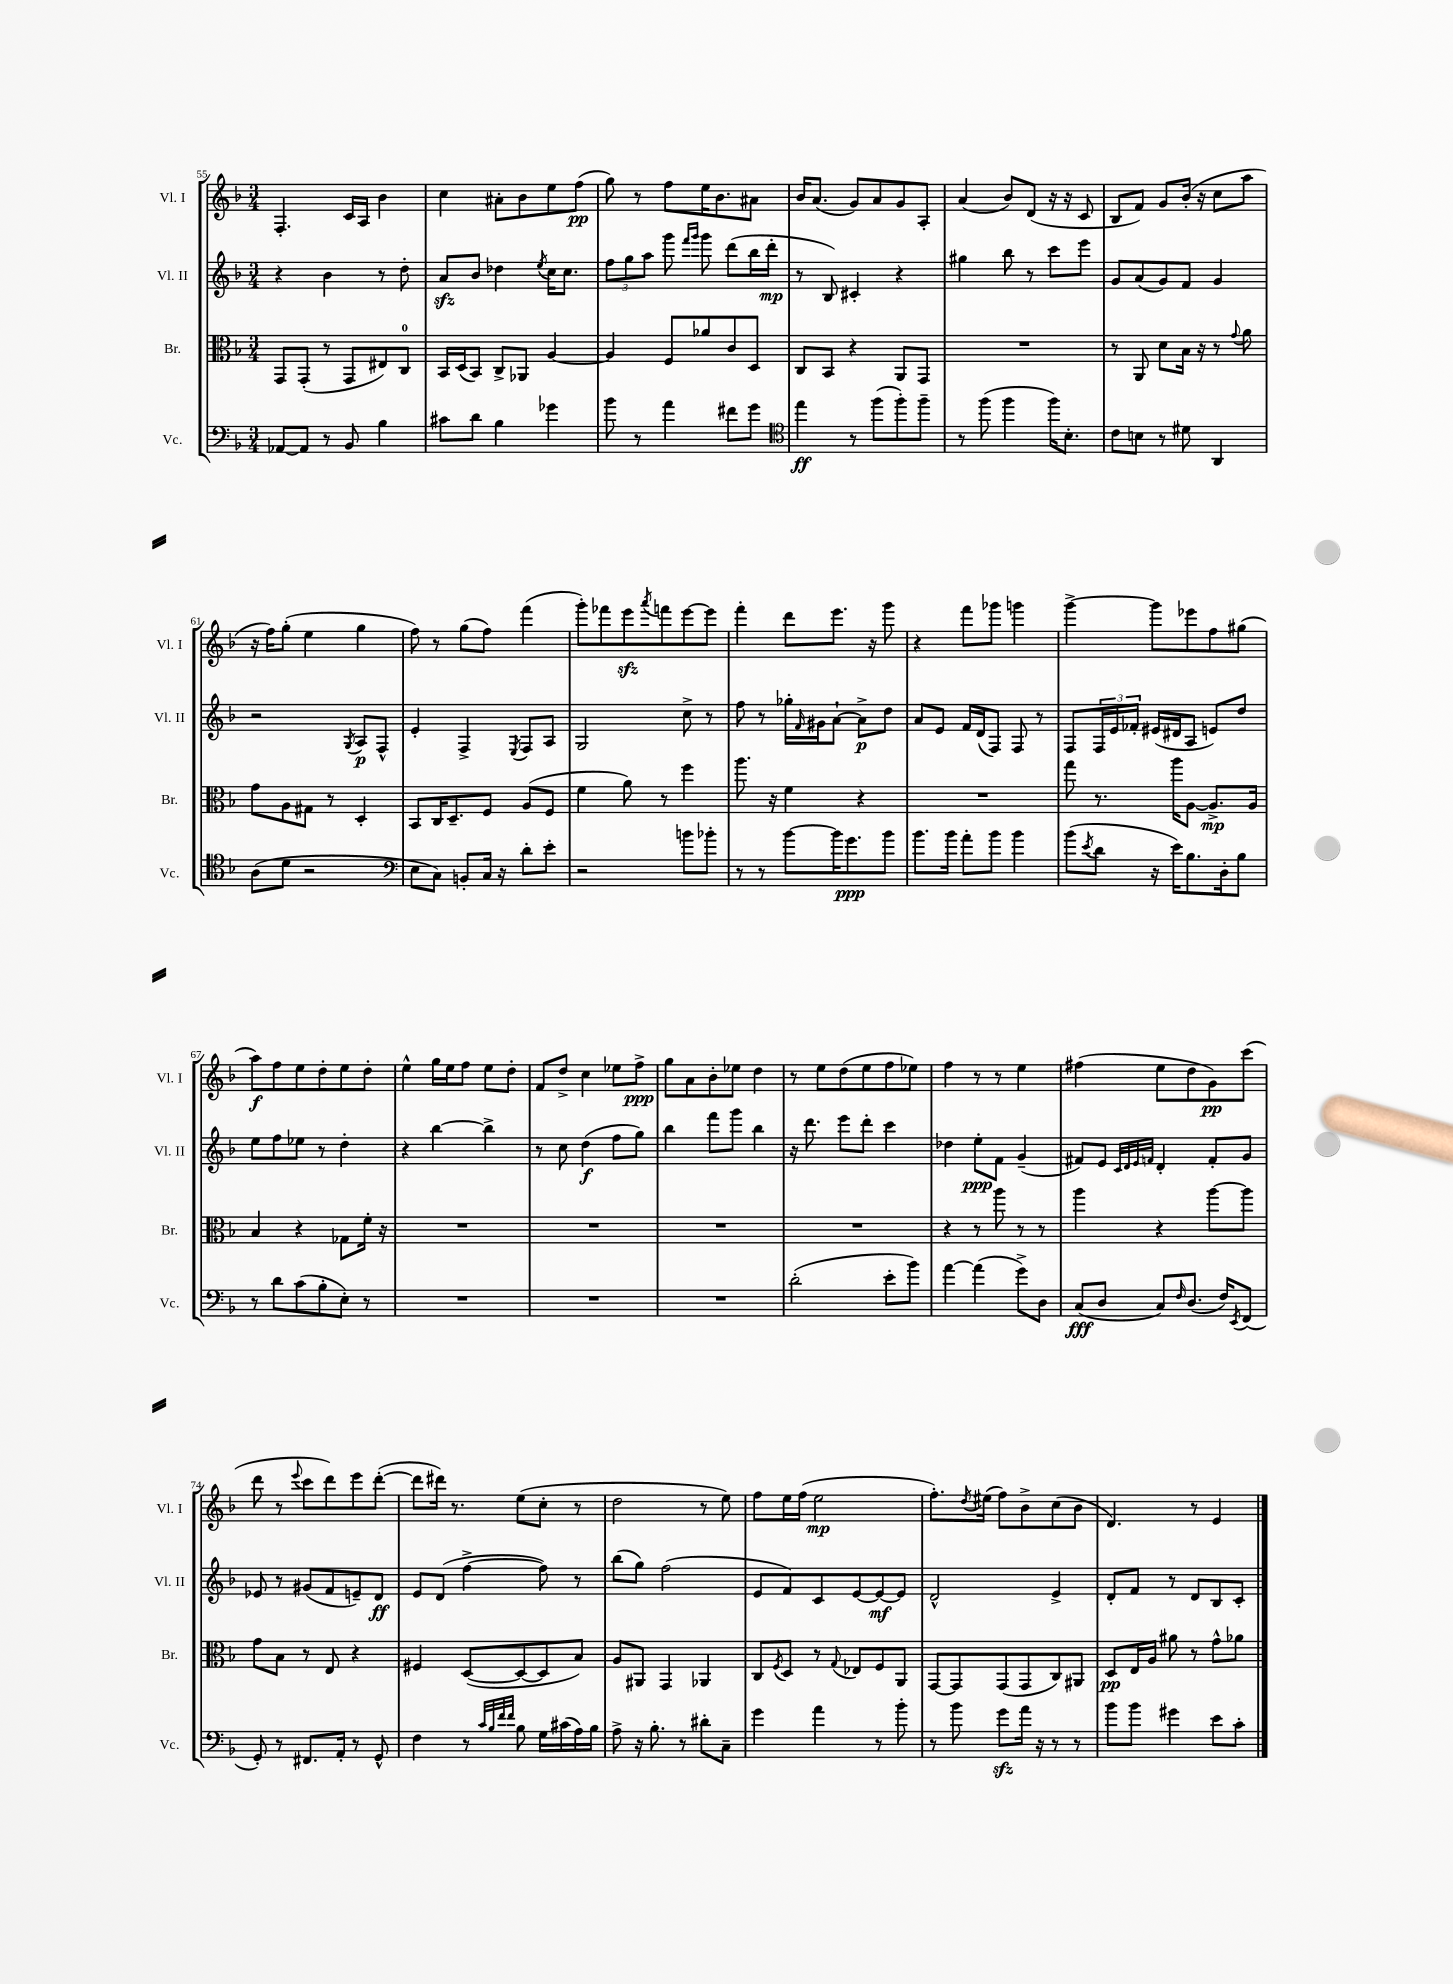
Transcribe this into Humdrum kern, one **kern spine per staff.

**kern	**kern	**kern	**kern
*staff4	*staff3	*staff2	*staff1
*clefF4	*clefC3	*clefG2	*clefG2
*k[b-]	*k[b-]	*k[b-]	*k[b-]
*M3/4	*M3/4	*M3/4	*M3/4
[8AA-/L	8GG/L	4r	4.F'/
8AA-/]J	(8GG'/J	.	.
8r	8r	4b-\	.
8BB-/	8GG/L	.	16c/LL
.	.	.	16A/JJ
4B-\	8E#/)	8r	4b-\
.	8C/J	8dd'\	.
=	=	=	=
8c#\L	16BB-/LL	8a/L	4cc\
.	(16D/J	.	.
8d\J	8BB-/J)	8b-/J	.
4B-\	8C^/L	4dd-\	8a#'\L
.	8AA-/J	.	8b-\
.	.	8qee/	.
4g-\	[4A/	16cc\LK	8ee\
.	.	8.cc\J	.
.	.	.	(8ff\J
=	=	=	=
8b-\	4A/]	12ff\L	8gg\)
.	.	12gg\	.
8r	.	.	8r
.	.	12aa\J	.
4a\	8F/L	8ggg\	8ff\L
.	.	16qqfff/LL	.
.	.	16qqggg/JJ	.
.	8a-/	8ggg\	16ee\K
.	.	.	8.b-\
8f#\L	8c/	(8ddd\L	.
8g\J	8D/J	16bb-\L	8a#\J
.	.	16ddd'\JJ	.
=	=	=	=
*clefC4	*	*	*
4ee\	8C/L	8r	16b-/LK
.	.	.	(8.a/J
.	8BB-/J	8B-/)	.
8r	4r	4c#'/	8g/L)
(8ff\L	.	.	8a/
8ff'\)	8AA/L	4r	8g/
8ff~\J	8GG/J	.	8A'/J
=	=	=	=
8r	2.r	4gg#\	(4a/
(8ff\	.	.	.
4ff\	.	8bb-\	8b-/L)
.	.	8r	(8d/J
16ff\LK)	.	8ccc\L	16r
8.B-'\J	.	.	16r
.	.	8eee\J	8c/
=	=	=	=
8c\L	8r	8g/L	8B-/L
8B\J	8AA/	(8a/	8f/J)
8r	8d\L	8g/)	8g/L
8d#\	16B-\Jk	8f/J	(16b-'/Jk
.	16r	.	16r
4AA/	8r	4g/	8cc\L
.	8qqg/	.	.
.	8a\	.	8aa\J
=	=	=	=
(8A\L	8g\L	2r	16r
.	.	.	16ff\LK)
8d\J	8A\	.	(8gg'\J
2r	8G#\J	.	4ee\
.	8r	.	.
.	.	8qG/	.
.	4D'/	8A/L	4gg\
.	.	8F^^/J	.
=	=	=	=
*clefF4	*	*	*
8E\L	8BB-/L	4e'/	8ff\)
8C\J)	16C/K	.	8r
.	8.D~/	.	.
8BB'/L	.	4F^/	(8gg\L
16C/Jk	8F/J	.	8ff\J)
16r	.	.	.
.	.	8qE/	.
8d'\L	(8A/L	8F/L	(4fff\
8e'\J	8F/J	8A/J	.
=	=	=	=
2r	4f\	2G/	8ggg'\L)
.	.	.	8fff-\
.	8a\)	.	8eee\
.	.	.	8qaaa/
.	8r	.	8fff\
8b\L	4ff\	8cc^\	[8eee\
8b-'\J	.	8r	8eee\]J
=	=	=	=
8r	8.aa\	8ff\	4fff'\
8r	.	8r	.
.	16r	.	.
[8b-\L	4f\	16gg-'\LL	8ddd\L
.	.	16qqf/	.
.	.	16g#\J	.
16b-\]K	.	[8a`\J	8.eee\J
8.g\	.	.	.
.	4r	8a^\]L	.
.	.	.	16r
8b-\J	.	8dd\J	8ggg\
=	=	=	=
8.b-\L	2.r	8a/L	4r
.	.	8e/J	.
16b-\Jk	.	.	.
8a'\L	.	16f/LL	8fff\L
.	.	(16d/J	.
8b-\J	.	8F/J)	8ggg-\J
4b-\	.	8F/	4ggg\
.	.	8r	.
=	=	=	=
(8b-\L	8gg\	8F/L	[4ggg^\
8qe/	.	.	.
8d\J	8.r	24F/L	.
.	.	24e/	.
.	.	24f-'/JJ	.
16r	.	(16e#/LL	8ggg\]L
16e\LK)	16aa\LK	16d#/J	.
8.B-\	[8A\J	8A/J	8eee-\
.	8.A^/]L	8e/L)	8ff\
16D'\k	.	.	.
8B-\J	.	8dd/J	(8gg#\J
.	16A/Jk	.	.
=	=	=	=
8r	4B-/	8ee\L	8aa\L)
8d\L	.	8ff\	8ff\
(8c\	4r	8ee-\J	8ee\
8B-'\	.	8r	8dd'\
8E'\J)	8G-\L	4dd'\	8ee\
8r	16f'\Jk	.	8dd'\J
.	16r	.	.
=	=	=	=
2.r	2.r	4r	4ee^^\
.	.	[4bb-\	16gg\LL
.	.	.	16ee\J
.	.	.	8ff\J
.	.	4bb-^\]	8ee\L
.	.	.	8dd'\J
=	=	=	=
2.r	2.r	8r	8f/L
.	.	8cc\	8dd^/J
.	.	(4dd\	4cc\
.	.	8ff\L	8ee-\L
.	.	8gg\J)	8ff^\J
=	=	=	=
2.r	2.r	4bb-\	8gg\L
.	.	.	8a\
.	.	8fff\L	8b-'\
.	.	8ggg\J	8ee-\J
.	.	4bb-\	4dd\
=	=	=	=
(2d'\	2.r	16r	8r
.	.	8.ddd\	.
.	.	.	8ee\L
.	.	8eee\L	(8dd\
.	.	8ddd'\J	8ee\
8e'\L	.	4ccc\	8ff\
8b-\J)	.	.	8ee-\J)
=	=	=	=
[4a\	4r	4dd-\	4ff\
(4a\]	8r	8ee'\L	8r
.	8aa\	8f\J	8r
8g^\L)	8r	(4g~/	4ee\
8D\J	8r	.	.
=	=	=	=
(8C/L	4aa\	8f#/L)	(4ff#\
8D/J	.	8e/J	.
.	.	32qqc/LLL	.
.	.	32qqd/	.
.	.	32qqe/	.
.	.	32qqf/JJJ	.
8C/L)	4r	4d'/	8ee\L
16qqF/	.	.	.
(8.D/J	.	.	8dd\
.	[8aa\L	8f'/L	8g\)
16F/LK)	.	.	.
8qEE/	.	.	.
(8FF/J	8aa\]J	8g/J	(8ccc\J
=	=	=	=
8GG'/)	8g\L	8e-/	8ddd\
8r	8B-\J	8r	8r
.	.	.	8qqeee/
8.FF#/L	8r	(8g#/L	8ccc\L
.	8E/	8f/	8ddd\)
16AA'/Jk	.	.	.
8r	4r	8e~/)	8eee\
8GG^^/	.	8d/J	([8ddd'\J
=	=	=	=
4F\	4F#/	8e/L	8ddd\]L
.	.	(8d/J	16ddd#\Jk)
.	.	.	8.r
8r	([8D/L	[4ff^\	.
32qqc/LLL	.	.	.
32qqB-/	.	.	.
32qqf/	.	.	.
32qqf/JJJ	.	.	.
8B-\	8D/_	.	(8ee\L
16G\LL	8D/]	8ff\])	8cc'\J
(16c#\	.	.	.
16A\)	8B-/J)	8r	8r
16B-\JJ	.	.	.
=	=	=	=
8A^\	8A/L	(8bb-\L	2dd\
16r	8AA#/J	8gg\J)	.
8.B-'\	.	.	.
.	4GG/	(2ff\	.
8r	.	.	.
8d#'\L	4AA-/	.	8r
8C~\J	.	.	8ee\)
=	=	=	=
4g\	8C/L	8e/L	8ff\L
.	8qF/	.	.
.	8D/J	8f/)	16ee\L
.	.	.	(16ff\JJ
4a\	8r	8c/	2ee\
.	8qqG/	.	.
.	8E-/L	[8e/	.
8r	8F/	8e/_	.
8b-'\	8AA/J	8e/]J	.
=	=	=	=
8r	[8GG/L	2d^^/	8.ff'\L)
8b-\	8GG/]	.	.
.	.	.	8qdd/
.	.	.	(16ee#\Jk
8g\L	(8GG/	.	8ff\L)
16a\Jk	8GG/	.	8b-^\
16r	.	.	.
8r	8C/)	4e^/	(8cc\
8r	8AA#/J	.	8b-\J
=	=	=	=
8b-\L	8D/L	8d'/L	4.d/)
8b-\J	16E/L	8f/J	.
.	16A/JJ	.	.
4g#\	8a#\	8r	.
.	8r	8d/L	8r
8e\L	8g^^\L	8B-/	4e/
8c'\J	8a-\J	8c'/J	.
==	==	==	==
*-	*-	*-	*-
